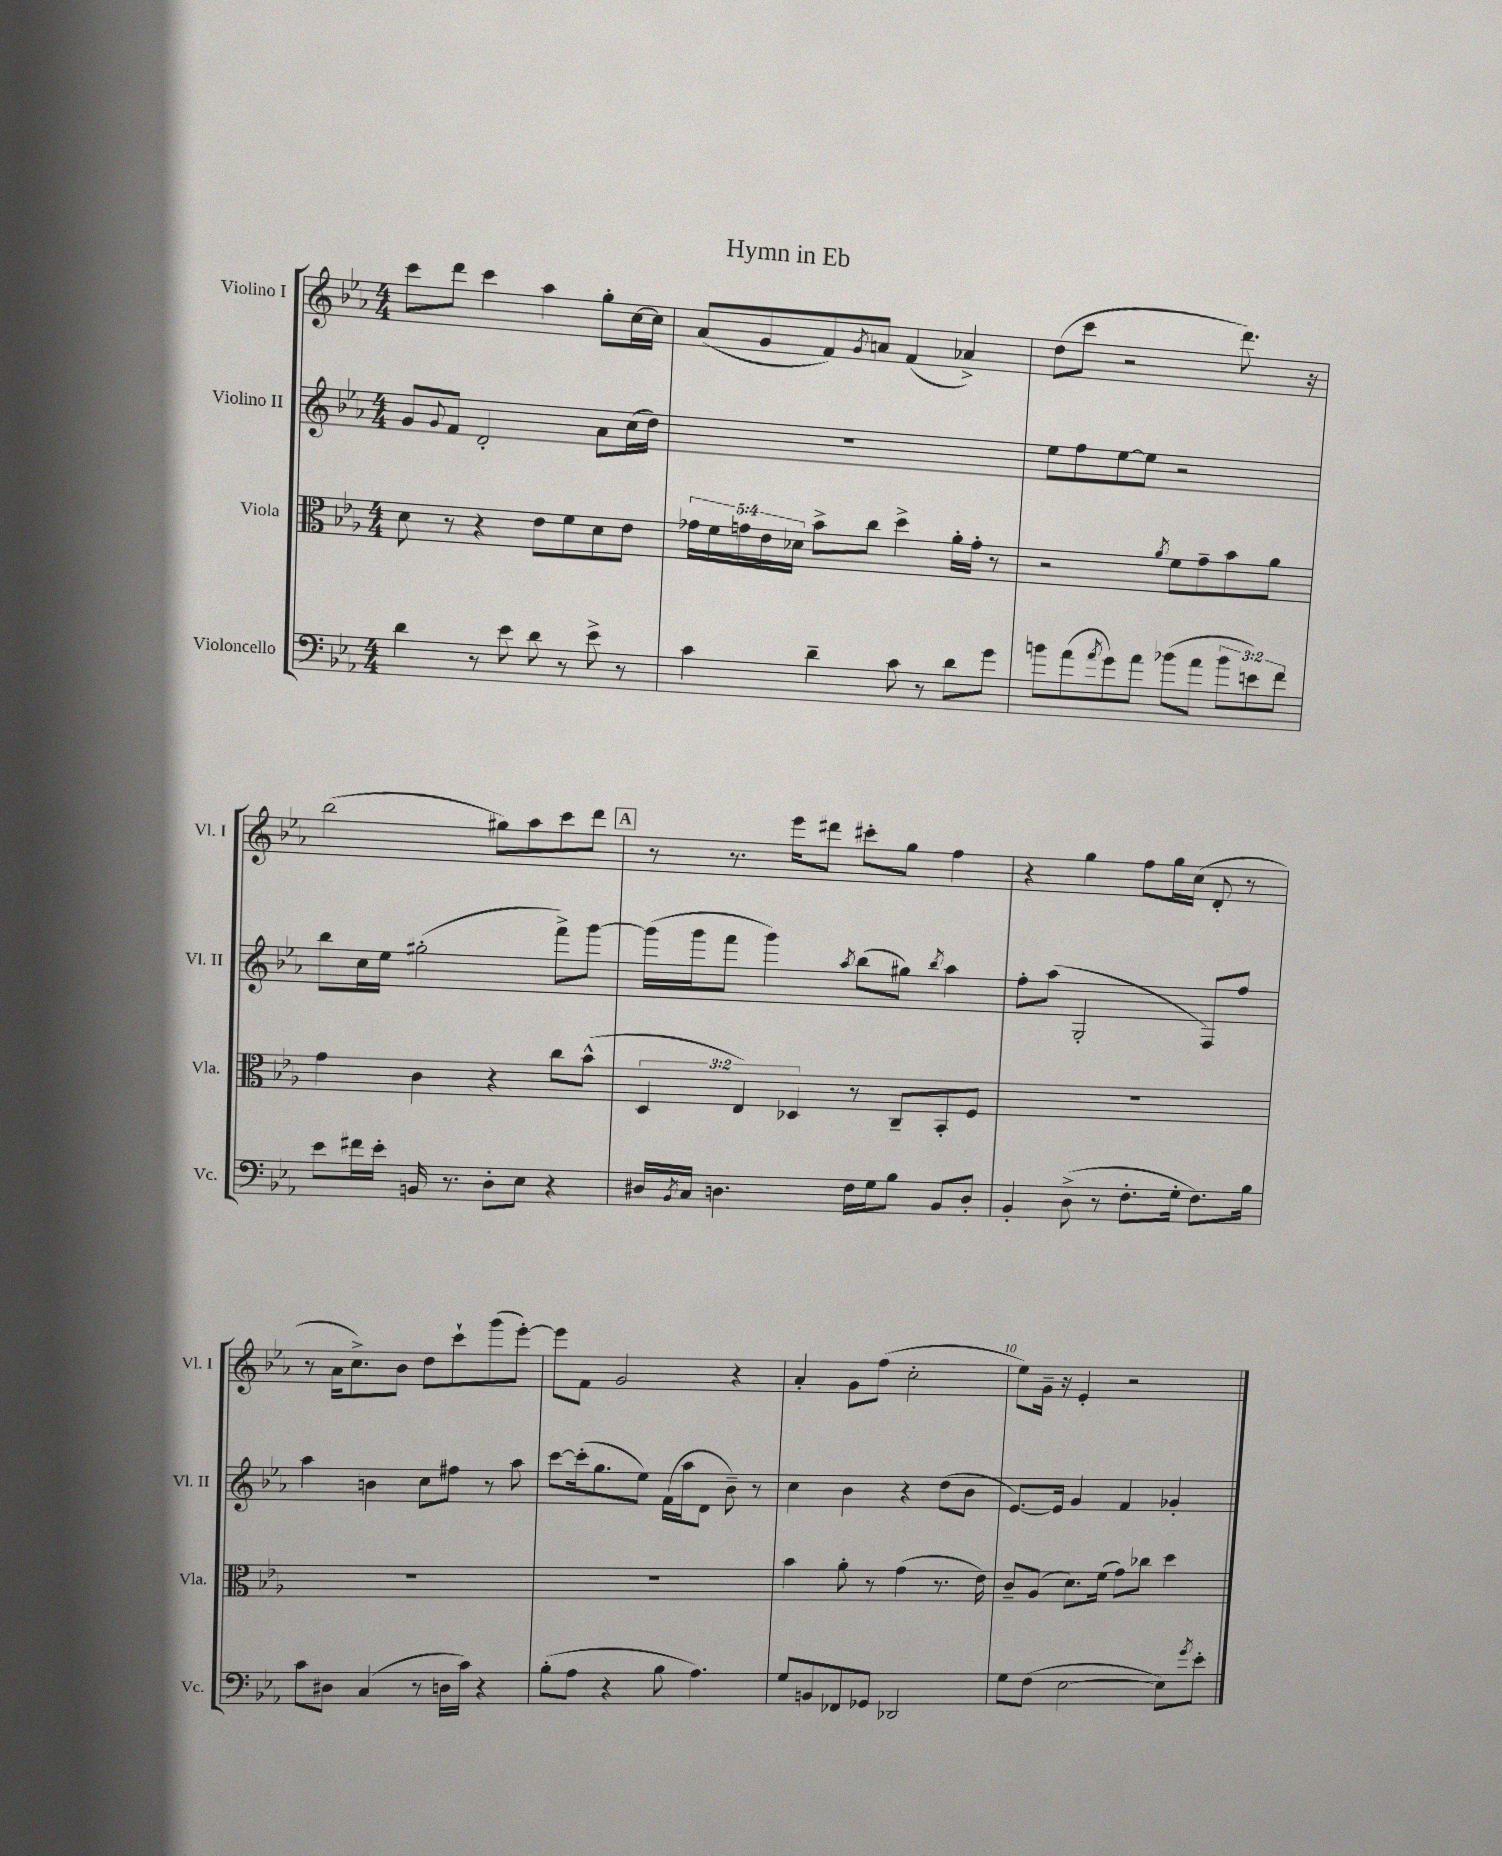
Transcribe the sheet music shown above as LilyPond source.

\header { title = "Hymn in Eb" }
<<
\new StaffGroup <<
\new Staff = "s0" \with { instrumentName = "Violino I" shortInstrumentName = "Vl. I" } {
    \clef treble \key ees \major \numericTimeSignature \time 4/4
    c'''8 d'''8 c'''4 aes''4 g''8-. c''16~ c''16 |
    aes'8( g'8 f'8) \acciaccatura { g'8 } a'8 f'4( aes'4->) |
    d''8( c'''8 r2 d'''8.) r16 |
    bes''2( gis''8) aes''8 c'''8 d'''8 |
    \mark \markup { \box "A" } r8 r8. ees'''16 dis'''8 cis'''8-. g''8 f''4 |
    r4 g''4 f''8 g''16 c''16( d'8-. r8 |
    r8 aes'16 c''8.->) bes'8 d''8 c'''8-! g'''8( ees'''8~-.) |
    ees'''8 f'8 g'2 r4 |
    aes'4-. g'8 f''8( c''2-. |
    ees''8) g'16-- r16 ees'4-. r2 \bar "|." |
}
\new Staff = "s1" \with { instrumentName = "Violino II" shortInstrumentName = "Vl. II" } {
    \clef treble \key ees \major \numericTimeSignature \time 4/4
    g'8 \appoggiatura { g'8 } f'8 d'2-. aes'8 c''16( d''16) |
    R1 |
    ees''8 f''8 ees''8~ ees''8 r2 |
    bes''8 c''16 ees''16 gis''2-.( f'''8->) g'''8~ |
    \mark \markup { \box "A" } g'''16( g'''16 f'''8 g'''4) \acciaccatura { aes''8 } bes''8( gis''8) \acciaccatura { bes''8 } aes''4 |
    f''8-. aes''8( g2-. f8) f''8 |
    aes''4 b'4 c''8 fis''8 r8 aes''8 |
    c'''8~ c'''16-.( g''8. ees''8) f'16( aes''16 d'8 bes'8--) r8 |
    c''4 bes'4 r4 d''8( bes'8 |
    ees'8.~) ees'16 g'4 f'4 ges'4-. \bar "|." |
}
\new Staff = "s2" \with { instrumentName = "Viola" shortInstrumentName = "Vla." } {
    \clef alto \key ees \major \numericTimeSignature \time 4/4 \override Staff.TupletNumber.text = #tuplet-number::calc-fraction-text
    d'8 r8 r4 ees'8 f'8 d'8 ees'8 |
    \tuplet 5/4 { ges'16 f'16 g'16 ees'16 des'16 } bes'8-> c''8 d''4-> aes'16-. g'16-. r8 |
    r2 \acciaccatura { aes'8 } f'8 g'8-- bes'8 aes'8 |
    g'4 c'4 r4 c''8 bes'8-^( |
    \mark \markup { \box "A" } \tuplet 3/2 { d4 ees4) des4 } r8 c8-- bes,8-. f8 |
    R1 |
    R1 |
    R1 |
    bes'4 aes'8-. r8 g'4( r8. ees'16) |
    c'8-- aes8( d'8.) f'16( g'8) ces''8 d''4 \bar "|." |
}
\new Staff = "s3" \with { instrumentName = "Violoncello" shortInstrumentName = "Vc." } {
    \clef bass \key ees \major \numericTimeSignature \time 4/4 \override Staff.TupletNumber.text = #tuplet-number::calc-fraction-text
    d'4 r8 ees'8 d'8 r8 ees'8-> r8 |
    c'4 d'4-- c'8 r8 d'8 g'8 |
    b'8 aes'8( \acciaccatura { aes'8 } g'8) aes'8 bes'8( aes'8 \tuplet 3/2 { bes'8 e'8) f'8 } |
    ees'8 fis'16 ees'16-. b,16 r8. d8-. ees8 r4 |
    \mark \markup { \box "A" } dis16 \acciaccatura { bes,8 } c16 d4. f16 g16 bes8 bes,8 d8-. |
    bes,4-. d8->( r8 f8.-. g16-. f8.) bes16 |
    c'8 dis8 c4( r8 d16 c'16) r4 |
    bes8-.( aes8 r4 bes8 aes4.) |
    g8 b,8 fes,8 ges,8 des,2 |
    g8 f8( ees2~ ees8) \acciaccatura { g'8 } ees'8-. \bar "|." |
}
>>
>>
\layout { \context { \Score \override BarNumber.break-visibility = ##(#f #t #t) barNumberVisibility = #(every-nth-bar-number-visible 5) } }
